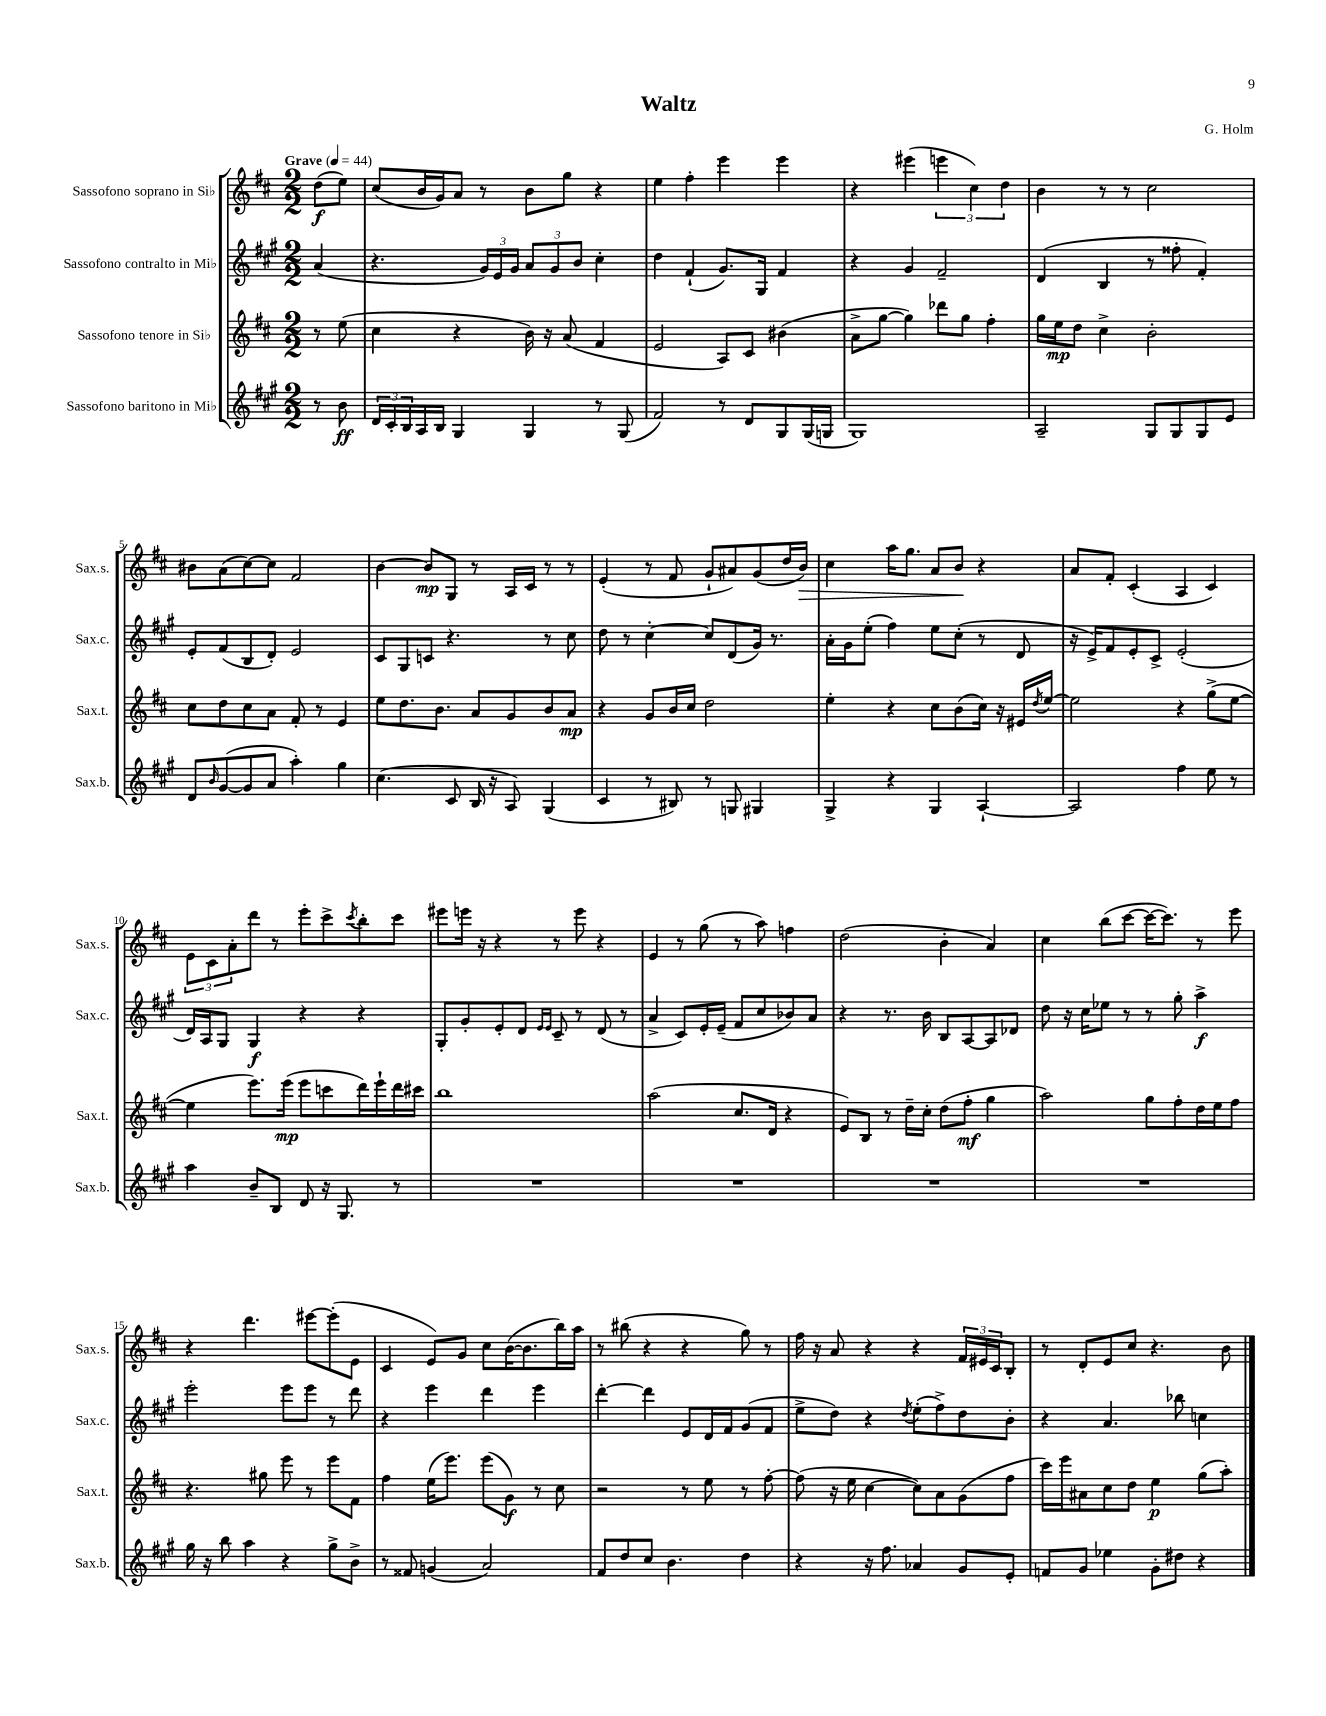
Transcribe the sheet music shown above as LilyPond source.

\header { title = "Waltz" composer = "G. Holm" }
<<
\new StaffGroup <<
\new Staff = "s0" \with { instrumentName = "Sassofono soprano in Sib" shortInstrumentName = "Sax.s." } {
    \clef treble \key d \major \numericTimeSignature \time 2/2 \partial 4 \tempo "Grave" 4 = 44
    d''8\f( e''8) |
    cis''8( b'16 g'16) a'8 r8 b'8 g''8 r4 |
    e''4 fis''4-. e'''4 e'''4 |
    r4 eis'''4( \tuplet 3/2 { e'''4 cis''4) d''4 } |
    b'4 r8 r8 cis''2 |
    bis'8 a'8( cis''8~) cis''8 fis'2 |
    b'4~ b'8\mp g8 r8 a16 cis'16 r8 r8 |
    e'4-.( r8 fis'8 g'8-! ais'8) g'8( d''16 b'16\>) |
    cis''4 a''16 g''8. a'8 b'8\! r4 |
    a'8 fis'8-. cis'4-.( a4 cis'4) |
    \tuplet 3/2 { e'8 cis'8 a'8-. } d'''8 r8 e'''8-. cis'''8-> \acciaccatura { cis'''8 } b''8-. cis'''8 |
    eis'''8 e'''16 r16 r4 r8 e'''8 r4 |
    e'4 r8 g''8( r8 a''8) f''4 |
    d''2( b'4-. a'4) |
    cis''4 b''8( cis'''8~ cis'''16~ cis'''8.) r8 e'''8 |
    r4 d'''4. eis'''8~ eis'''8-.( e'8 |
    cis'4 e'8) g'8 cis''8 b'16~( b'8. b''16) a''16 |
    r8 bis''8( r4 r4 g''8) r8 |
    fis''16 r16 a'8 r4 r4 \tuplet 3/2 { fis'16 eis'16 cis'16 } b8-. |
    r8 d'8-. e'8 cis''8 r4. b'8 \bar "|." |
}
\new Staff = "s1" \with { instrumentName = "Sassofono contralto in Mib" shortInstrumentName = "Sax.c." } {
    \clef treble \key a \major \numericTimeSignature \time 2/2 \partial 4
    a'4( |
    r4. \tuplet 3/2 { gis'16) e'16 gis'16 } \tuplet 3/2 { a'8 gis'8 b'8 } cis''4-. |
    d''4 fis'4-!( gis'8.) gis16 fis'4 |
    r4 gis'4 fis'2-- |
    d'4( b4 r8 fisis''8-. fis'4-.) |
    e'8-. fis'8( b8 d'8-.) e'2 |
    cis'8 gis8 c'8 r4. r8 cis''8 |
    d''8 r8 cis''4~-. cis''8 d'8( gis'16) r8. |
    a'16-. gis'16 e''8-.( fis''4) e''8 cis''8-.( r8 d'8 |
    r16 e'16->) fis'8 e'8-. cis'8-> e'2-.( |
    d'16) a16 gis8 gis4\f r4 r4 |
    gis8-. gis'8-. e'8-. d'8 \grace { e'16 e'16 } cis'8-- r8 d'8( r8 |
    a'4-> cis'8) e'16-. e'16--( fis'8 cis''8 bes'8) a'8 |
    r4 r8. b'16 b8 a8~ a8 des'8 |
    d''8 r16 cis''16 ees''8 r8 r8 gis''8-. a''4->\f |
    e'''2-. e'''8 e'''8 r8 d'''8 |
    r4 e'''4 d'''4 e'''4 |
    d'''4~-. d'''4 e'8 d'16 fis'16 gis'8( fis'8 |
    e''8-> d''8) r4 \acciaccatura { d''8 } e''8-.( fis''8->) d''8 b'8-. |
    r4 a'4. bes''8 c''4 \bar "|." |
}
\new Staff = "s2" \with { instrumentName = "Sassofono tenore in Sib" shortInstrumentName = "Sax.t." } {
    \clef treble \key d \major \numericTimeSignature \time 2/2 \partial 4
    r8 e''8( |
    cis''4 r4 b'16) r16 a'8( fis'4 |
    e'2 a8) cis'8 bis'4( |
    a'8-> g''8~ g''4) des'''8 g''8 fis''4-. |
    g''16 e''16\mp d''8 cis''4-> b'2-. |
    cis''8 d''8 cis''8 a'8 fis'8-. r8 e'4 |
    e''8 d''8. b'8. a'8 g'8 b'8 a'8\mp |
    r4 g'8 b'16 cis''16 d''2 |
    e''4-. r4 cis''8 b'8( cis''16) r16 eis'16 \acciaccatura { d''8 } e''16~ |
    e''2 r4 g''8->( e''8~ |
    e''4 e'''8.) e'''16\mp( e'''8 c'''8 d'''16) e'''16-! d'''16 cis'''16 |
    b''1 |
    a''2( cis''8. d'16 r4 |
    e'8) b8 r8 d''16-- cis''16-. d''8( fis''8-.\mf g''4 |
    a''2) g''8 fis''8-. d''16 e''16 fis''8 |
    r4. gis''8 e'''8 r8 e'''8 fis'8 |
    fis''4 e''16( e'''8.) e'''8( g'8\f) r8 cis''8 |
    r2 r8 e''8 r8 fis''8~-. |
    fis''8( r16 e''16 cis''4~ cis''8) a'8 g'8( fis''8 |
    cis'''16) e'''16 ais'8 cis''8 d''8 e''4\p g''8( a''8-.) \bar "|." |
}
\new Staff = "s3" \with { instrumentName = "Sassofono baritono in Mib" shortInstrumentName = "Sax.b." } {
    \clef treble \key a \major \numericTimeSignature \time 2/2 \partial 4
    r8 b'8\ff |
    \tuplet 3/2 { d'16 cis'16-. b16 } a16 b16 gis4 gis4 r8 gis8( |
    fis'2) r8 d'8 gis8 gis16( g16 |
    gis1) |
    a2-- gis8 gis8 gis8 e'8 |
    d'8 \grace { b'16 } gis'8~( gis'8 a'8 a''4-.) gis''4 |
    cis''4.( cis'8 b16 r16 a8) gis4( |
    cis'4 r8 bis8) r8 g8 gis4 |
    gis4-> r4 gis4 a4~-! |
    a2 fis''4 e''8 r8 |
    a''4 b'8-- b8 d'8 r16 gis8. r8 |
    R1 |
    R1 |
    R1 |
    R1 |
    gis''16 r16 b''8 a''4 r4 gis''8-> b'8-> |
    r8 fisis'8 g'4( a'2) |
    fis'8 d''8 cis''8 b'4. d''4 |
    r4 r16 fis''8. aes'4 gis'8 e'8-. |
    f'8 gis'8 ees''4 gis'8-. dis''8 r4 \bar "|." |
}
>>
>>
